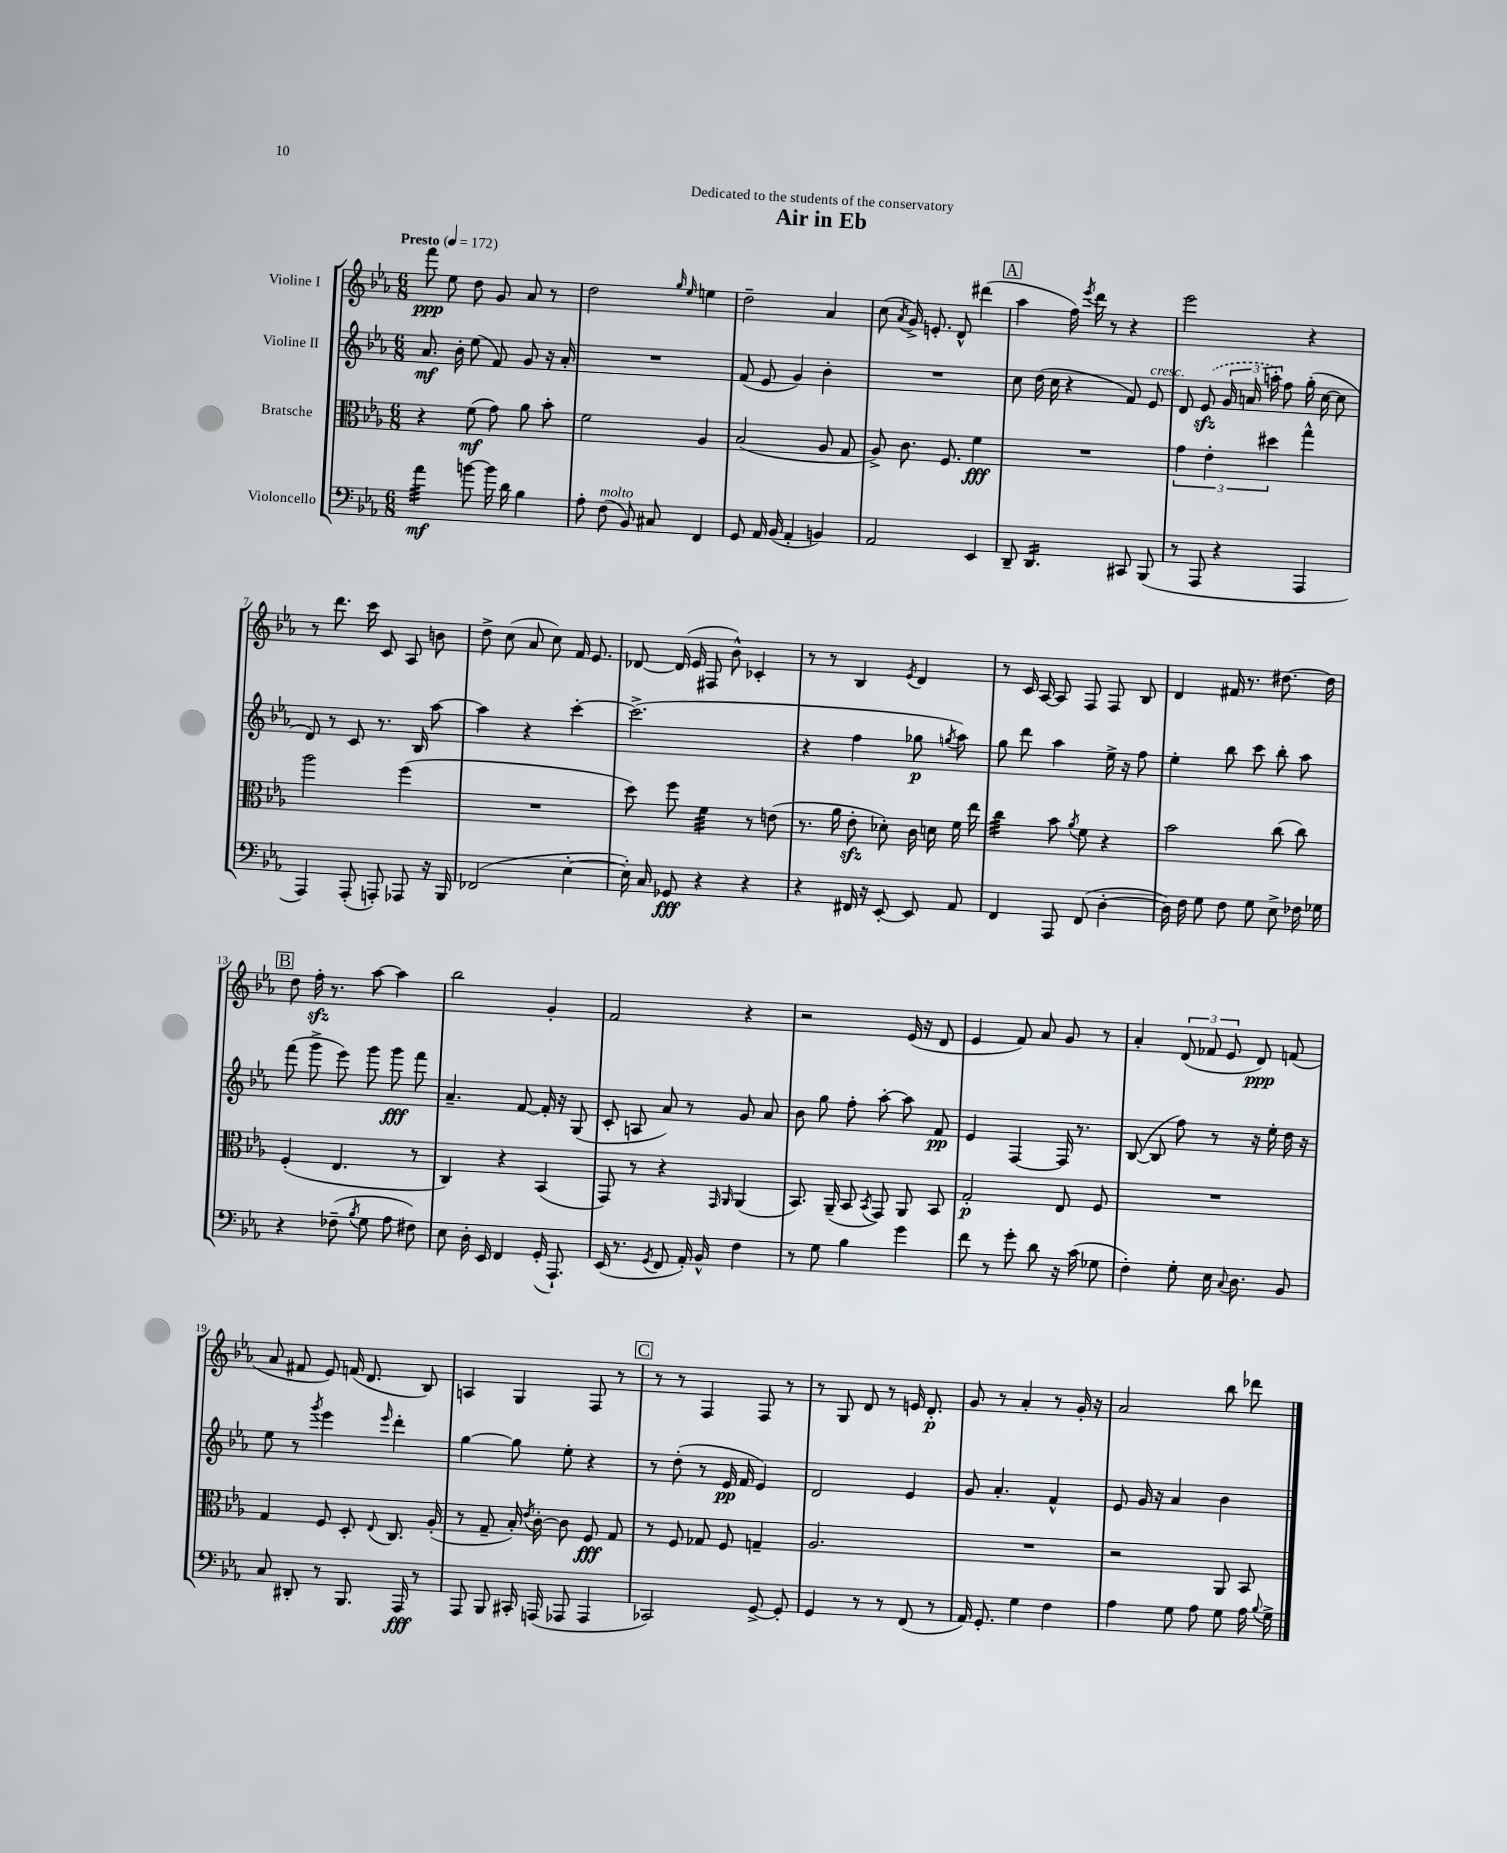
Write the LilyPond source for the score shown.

\header { title = "Air in Eb" dedication = "Dedicated to the students of the conservatory" }
<<
\new StaffGroup <<
\new Staff = "s0" \with { instrumentName = "Violine I" } {
    \clef treble \key ees \major \numericTimeSignature \time 6/8 \tempo "Presto" 4 = 172
    \autoBeamOff f'''8\ppp ees''8 d''8 g'8 aes'8 r8 |
    d''2 \grace { g''16 ees''16 } e''4 |
    d''2-- aes'4 |
    c''8( \acciaccatura { aes'8 } g'16->) e'8.-. d'8-^ dis'''4( |
    \mark \markup { \box "A" } aes''4 f''16) \acciaccatura { ees'''8 } d'''16 r8 r4 |
    ees'''2 r4 |
    r8 d'''8. c'''16 c'8 aes8 b'8 |
    d''8-> c''8( aes'8 c''8) f'16 ees'8. |
    des'8~ des'16( ees'16 fis8 bes'8-^) ces'4-. |
    r8 r8 bes4 \acciaccatura { ees'8 } d'4 |
    r8 c'16 aes16~ aes8 f8 f8 bes8 |
    d'4 fis'16 r8. dis''8.~ dis''16 |
    \mark \markup { \box "B" } d''8 f''16-.\sfz r8. aes''8~ aes''4 |
    bes''2 g'4-. |
    f'2 r4 |
    r2 ees'16( r16 d'8 |
    ees'4 f'8) aes'8 g'8 r8 |
    aes'4-. \tuplet 3/2 { d'8( fes'8 ees'8 } d'8\ppp) f'8( |
    aes'8 fis'8 ees'8) f'16( d'8. bes8) |
    a4 g4 f8 r8 |
    \mark \markup { \box "C" } r8 r8 f4 f8 r8 |
    r8 g8 d'8 r8 e'16 d'8.-.\p |
    g'8 r8 aes'4-. r8 g'16-. r16 |
    aes'2 bes''8 des'''8 \bar "|." |
}
\new Staff = "s1" \with { instrumentName = "Violine II" } {
    \clef treble \key ees \major \numericTimeSignature \time 6/8
    \autoBeamOff aes'8.\mf bes'16-. ees''8( f'8) g'8 r16 aes'16-. |
    R2. |
    f'8( ees'8 g'4) bes'4-. |
    R2. |
    \mark \markup { \box "A" } c''8 d''16( c''16 r4 f'8) ees'8^\markup { \italic "cresc." } |
    d'8 \once \slurDashed ees'8\sfz( \tuplet 3/2 { g'16 a'16 a''16-.) } f''8 g''16-.( c''16~ c''8 |
    d'8) r8 c'8 r8. bes16 aes''8~ |
    aes''4 r4 c'''4~-. |
    c'''2.->( |
    r4 f''4 ges''8\p \acciaccatura { g''8 } aes''8) |
    g''8 d'''8 aes''4 ees''16-> r16 f''8 |
    ees''4-. bes''8 c'''8 bes''8-. aes''8 |
    \mark \markup { \box "B" } f'''8( g'''8-> ees'''8) g'''8 g'''8\fff f'''8 |
    aes'4.-- f'8~ f'16-. r16 g8( |
    c'8-. a8 aes'8) r8 g'8 aes'8 |
    bes'8 g''8 f''8-. aes''8~-. aes''8 f'8\pp |
    ees'4 f4~ f16 r8. |
    bes8~( bes8 f''8) r8 r16 ees''16-. d''16 r16 |
    ees''8 r8 \acciaccatura { g'''8 } ees'''4 \grace { ees'''16 } d'''4-. |
    g''4~ g''8 ees''8-. r4 |
    \mark \markup { \box "C" } r8 d''8-.( r8 ees'16\pp f'16 ees'4) |
    d'2 ees'4 |
    g'8 aes'4.-. f'4-^ |
    ees'8 g'16 r16 aes'4 bes'4 \bar "|." |
}
\new Staff = "s2" \with { instrumentName = "Bratsche" } {
    \clef alto \key ees \major \numericTimeSignature \time 6/8
    \autoBeamOff r4 f'8\mf( g'8) aes'8 bes'8-. |
    f'2 aes4 |
    bes2( aes8 g8 |
    aes8->) c'8. f8. f'4\fff |
    \mark \markup { \box "A" } R2. |
    \tuplet 3/2 { g'4 ees'4-. dis''4 } g''4-^ |
    aes''2 f''4( |
    R2. |
    d''8) f''8 f'4:32 r8 e'8( |
    r8. aes'16 ees'8-.\sfz des'8-.) c'16 d'16 f'16 ees''16 |
    c''4:32 bes'8 \acciaccatura { aes'8 } f'8 r4 |
    bes'2 c''8( c''8) |
    \mark \markup { \box "B" } f4-.( ees4. r8 |
    c4) r4 bes,4( |
    g,8) r8 r4 \grace { g,16 aes,16 } aes,4( |
    bes,8.) aes,16--( bes,8 \acciaccatura { bes,8 } g,8) aes,8 bes,8 |
    g2-.\p ees8 f8 |
    R2. |
    g4 f8 d8-. \appoggiatura { ees8 } c8. aes16-.( |
    r8 g8-- bes16-.) \acciaccatura { ees'8 } c'16~-. c'8 f8\fff g8 |
    \mark \markup { \box "C" } r8 f8 ges8 f8 g4-- |
    aes2. |
    R2. |
    r2 aes,8 bes,8 \bar "|." |
}
\new Staff = "s3" \with { instrumentName = "Violoncello" } {
    \clef bass \key ees \major \numericTimeSignature \time 6/8
    \autoBeamOff aes'4:32\mf b'8~ b'16 d'16 bes4 |
    aes8-. f8^\markup { \italic "molto" }( bes,8) cis8 f,4 |
    g,8 aes,16 bes,16( aes,4-. b,4) |
    aes,2 ees,4 |
    \mark \markup { \box "A" } d,8-- d,4.:16 cis,8 bes,,8( |
    r8 aes,,8 r4 aes,,4 |
    aes,,4) aes,,8-.( a,,8-.) aes,,8 r16 bes,,16 |
    fes,2( ees4~-. |
    ees16-.) c16 ges,8\fff r4 r4 |
    r4 fis,16 r16 ees,8~-. ees,8 aes,8 |
    f,4 aes,,8 f,8( d4~-. |
    d16) f16 g8 f8 g8 ees8-> fes16 ges16 |
    \mark \markup { \box "B" } r4 fes8--( \acciaccatura { bes8 } g8 aes8 fis8) |
    ees8 d16-. ees,16 f,4 g,16-.( aes,,8.-!) |
    ees,16( r8. \acciaccatura { g,8 } f,8 aes,16-.) bes,16-^ f4 |
    r8 g8 bes4 g'4 |
    f'8 r8 g'8-. d'8 r16 c'16( ges8 |
    f4-.) g8-. ees16 \appoggiatura { c8 } d8. bes,8 |
    c8 dis,8-. r8 bes,,8. aes,,16\fff r8 |
    aes,,8 bes,,8 cis,16-. a,,16( aes,,8 aes,,4 |
    \mark \markup { \box "C" } ces,2) g,8~-> g,8-. |
    g,4 r8 r8 f,8( r8 |
    aes,16) g,8.-. g4 f4 |
    aes4 g8 aes8 g8 aes16 \appoggiatura { bes8 } g16-> \bar "|." |
}
>>
>>
